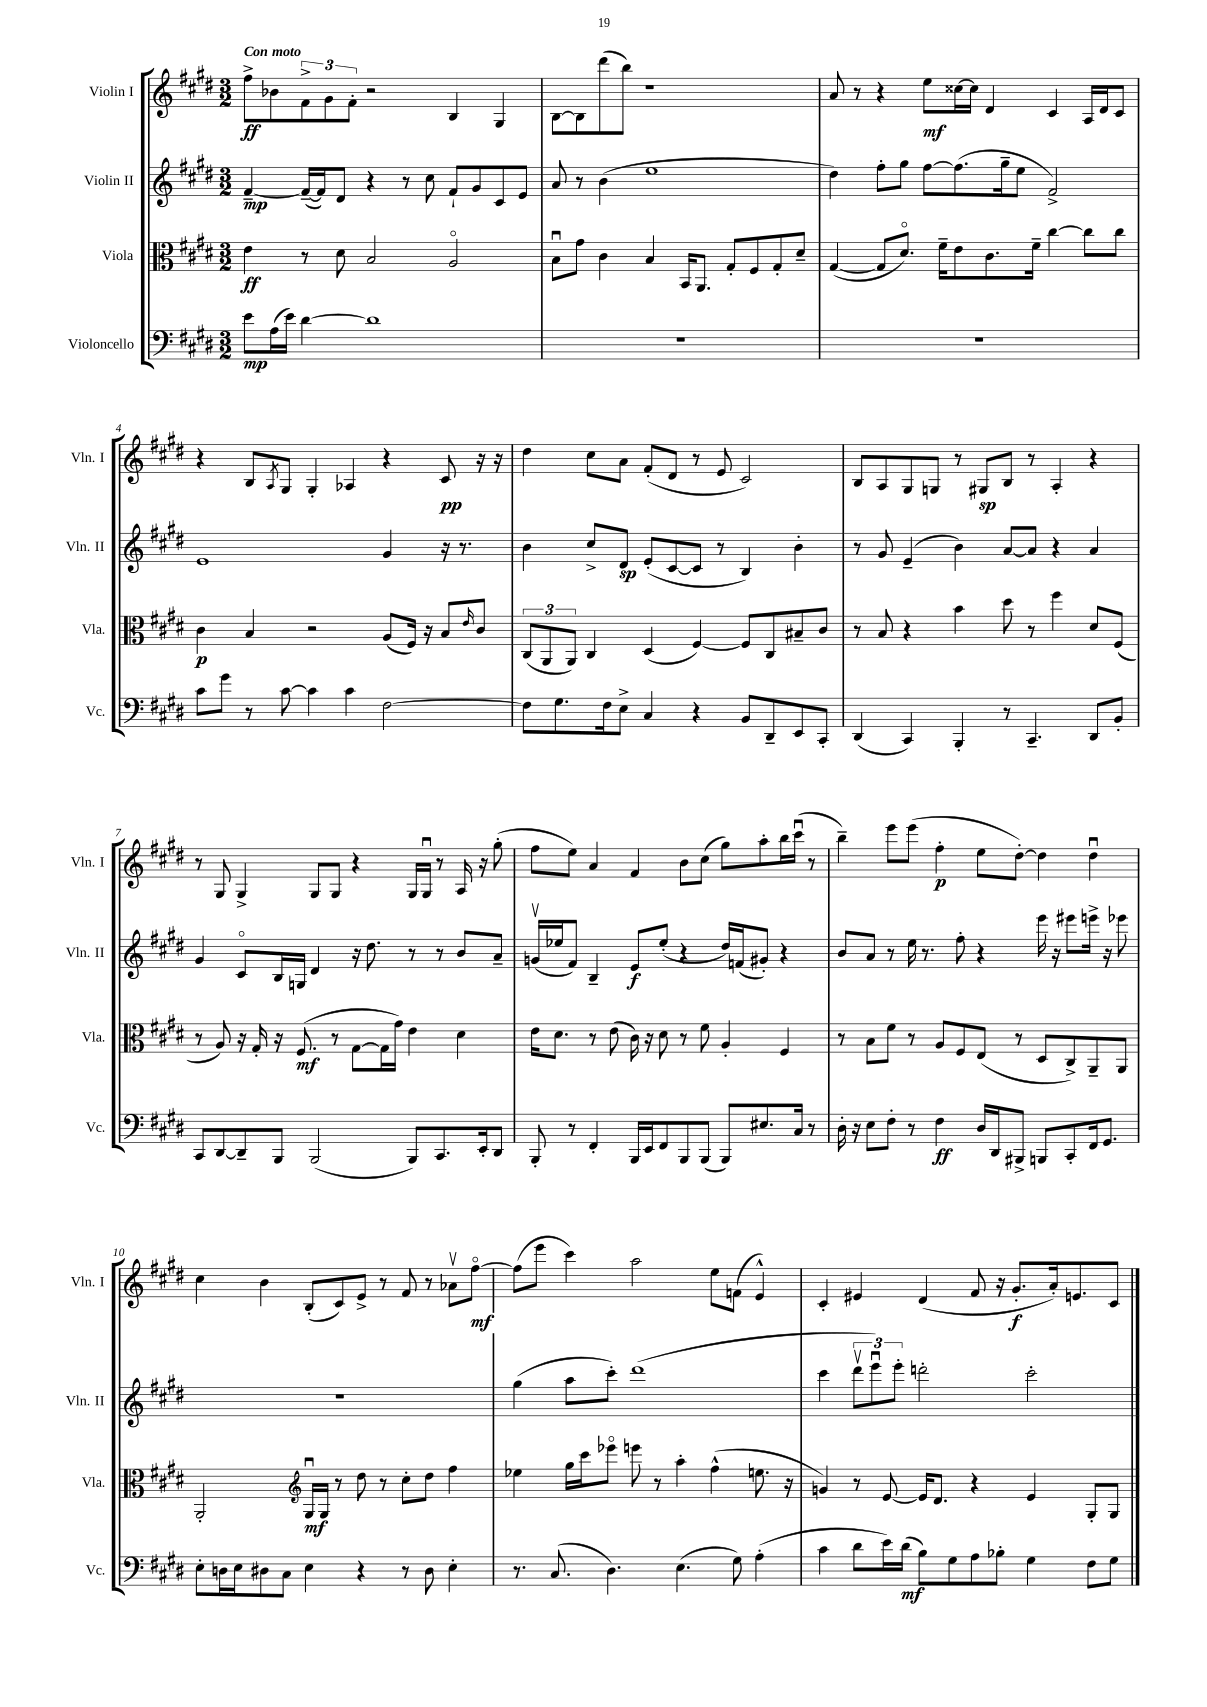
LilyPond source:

<<
\new StaffGroup <<
\new Staff = "s0" \with { instrumentName = "Violin I" shortInstrumentName = "Vln. I" } {
    \clef treble \key e \major \numericTimeSignature \time 3/2 \tempo "Con moto"
    fis''8->\ff bes'8 \tuplet 3/2 { fis'8-> gis'8 fis'8-. } r2 b4 gis4 |
    b8~ b8 dis'''8( b''8) r1 |
    a'8 r8 r4 e''8\mf cisis''16~ cisis''16 dis'4 cis'4 a16 dis'16 cis'8 |
    r4 b8 \acciaccatura { a8 } gis8 gis4-. aes4 r4 cis'8\pp r16 r16 |
    dis''4 cis''8 a'8 fis'8-.( dis'8 r8 e'8 cis'2) |
    b8 a8 gis8 g8 r8 gis8\sp b8 r8 a4-. r4 |
    r8 gis8 gis4-> gis8 gis8 r4 gis16 gis16\downbow r8 a16 r16 gis''8-.( |
    fis''8 e''8) a'4 fis'4 b'8 cis''8( gis''8) a''8-. b''16 cis'''16\downbow( r8 |
    b''4--) e'''8 e'''8( fis''4-.\p e''8 dis''8~-.) dis''4 dis''4\downbow |
    cis''4 b'4 b8-.( cis'8) e'8-> r8 fis'8 r8 aes'8\upbow fis''8~\flageolet\mf |
    fis''8( e'''8 cis'''4) a''2 e''8 f'8( e'4-^) |
    cis'4-. eis'4 dis'4( fis'8 r16 gis'8.-.\f a'16-.) e'8. cis'8 \bar "|." |
}
\new Staff = "s1" \with { instrumentName = "Violin II" shortInstrumentName = "Vln. II" } {
    \clef treble \key e \major \numericTimeSignature \time 3/2
    fis'4~--\mp fis'16~--( fis'16) dis'8 r4 r8 cis''8 fis'8-! gis'8 cis'8 e'8 |
    a'8 r8 b'4( e''1 |
    dis''4) fis''8-. gis''8 fis''8~ fis''8.( gis''16-- e''8 fis'2->) |
    e'1 gis'4 r16 r8. |
    b'4 cis''8-> dis'8\sp e'8-.( cis'8~ cis'8 r8 b4) b'4-. |
    r8 gis'8 e'4--( b'4) a'8~ a'8 r4 a'4 |
    gis'4 cis'8\flageolet b16 g16 dis'4 r16 dis''8. r8 r8 b'8 a'8-- |
    g'16\upbow( ees''16 fis'8) b4-- e'8\f ees''8-.( r4 dis''16) f'16( gis'8-.) r4 |
    b'8 a'8 r8 e''16 r8. fis''8-. r4 e'''16 r16 eis'''8 e'''16-> r16 ees'''8 |
    R1. |
    gis''4( a''8 cis'''8-.) dis'''1( |
    cis'''4 \tuplet 3/2 { dis'''8\upbow e'''8\downbow) e'''8-. } d'''2-. cis'''2-. \bar "|." |
}
\new Staff = "s2" \with { instrumentName = "Viola" shortInstrumentName = "Vla." } {
    \clef alto \key e \major \numericTimeSignature \time 3/2
    e'4\ff r8 dis'8 b2 a2\flageolet |
    b8\downbow gis'8 cis'4 b4 b,16 a,8. gis8-. fis8 gis8-. dis'8-- |
    gis4~( gis8 dis'8.\flageolet) fis'16-- e'8 cis'8. fis'16-- cis''4~ cis''8 cis''8 |
    cis'4\p b4 r2 a8( fis16) r16 b8 \grace { e'16 } cis'8 |
    \tuplet 3/2 { cis8( a,8 a,8) } cis4 dis4( fis4~) fis8 cis8 bis8-- cis'8 |
    r8 b8 r4 b'4 dis''8 r8 fis''4 dis'8 fis8( |
    r8 a8) r16 gis16-. r16 fis8.\mf( r8 gis8~ gis16 gis'16) e'4 dis'4 |
    e'16 dis'8. r8 e'8( cis'16) r16 dis'8 r8 fis'8 a4-. fis4 |
    r8 b8 fis'8 r8 a8 fis8 e8( r8 dis8 cis8->) a,8-- a,8 |
    a,2-. \clef treble gis16\downbow\mf gis16 r8 dis''8 r8 cis''8-. dis''8 fis''4 |
    ees''4 gis''16 cis'''16 ees'''8\flageolet e'''8 r8 a''4-. fis''4-^( e''8. r16 |
    g'4) r8 e'8~ e'16 dis'8. r4 e'4 gis8-. gis8 \bar "|." |
}
\new Staff = "s3" \with { instrumentName = "Violoncello" shortInstrumentName = "Vc." } {
    \clef bass \key e \major \numericTimeSignature \time 3/2
    e'8\mp a16( e'16) dis'4~ dis'1 |
    R1. |
    R1. |
    cis'8 gis'8 r8 cis'8~ cis'4 cis'4 fis2~ |
    fis8 gis8. fis16 e8-> cis4 r4 b,8 dis,8-- e,8 cis,8-. |
    dis,4( cis,4) b,,4-. r8 cis,4.-- dis,8 b,8-. |
    cis,8 dis,8~ dis,8-- b,,8 b,,2( b,,8) cis,8. e,16-. dis,8 |
    b,,8-. r8 fis,4-. b,,16 e,16 fis,8 b,,8 b,,8( b,,8) eis8. cis16 r8 |
    dis16-. r16 e8 fis8-. r8 fis4\ff dis16 dis,16 bis,,8-> b,,8 cis,8-. fis,16 gis,8. |
    e8-. d16 e16 dis8 cis8 e4 r4 r8 dis8 e4-. |
    r8. cis8.( dis4.) e4.( gis8) a4-.( |
    cis'4 dis'8 e'16) dis'16\mf( b8) gis8 a8 bes8-. gis4 fis8 gis8 \bar "|." |
}
>>
>>
